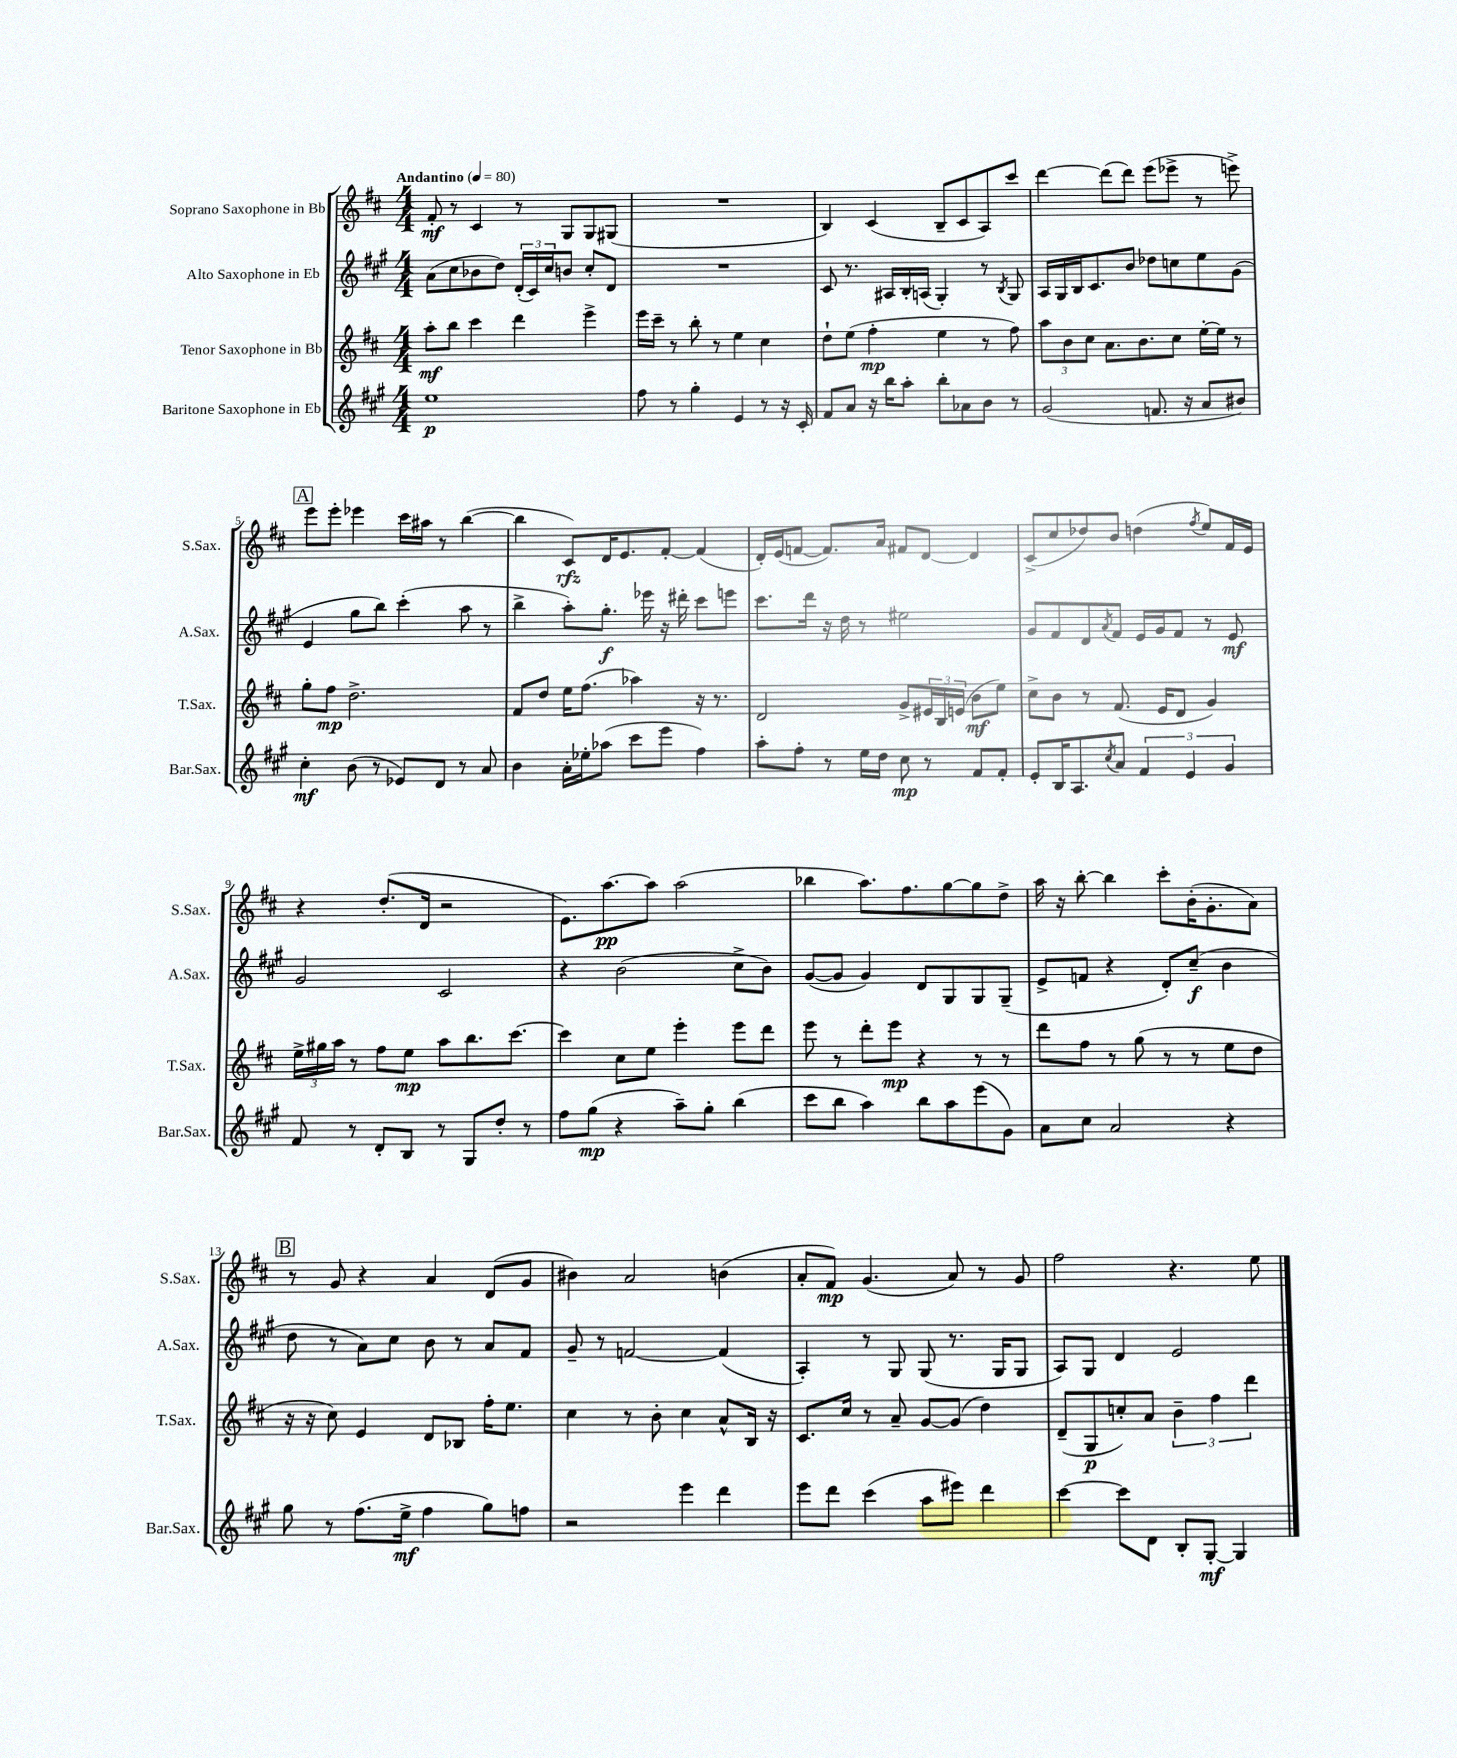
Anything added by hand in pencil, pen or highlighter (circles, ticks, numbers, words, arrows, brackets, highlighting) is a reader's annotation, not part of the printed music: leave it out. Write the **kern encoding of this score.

**kern	**kern	**kern	**kern
*staff4	*staff3	*staff2	*staff1
*clefG2	*clefG2	*clefG2	*clefG2
*k[f#c#g#]	*k[f#c#]	*k[f#c#g#]	*k[f#c#]
*M4/4	*M4/4	*M4/4	*M4/4
*MM80	*MM80	*MM80	*MM80
1ee	8aa'\L	(8a\L	8f#'/
.	8bb\J	8cc#\	8r
.	4ccc#\	8b-\	4c#/
.	.	8dd\J)	.
.	4ddd\	(24d'/LL	8r
.	.	24c#/)	.
.	.	24cc#/J	.
.	.	8b/J	8G/L
.	4eee^\	8cc#'/L	8G/
.	.	8d/J	(8G#/J
=	=	=	=
8ff#\	16eee\LL	1r	1r
.	16ccc#~\JJ	.	.
8r	8r	.	.
4gg#'\	8bb'\	.	.
.	8r	.	.
4e/	4ee\	.	.
8r	4cc#\	.	.
16r	.	.	.
16c#'/	.	.	.
=	=	=	=
8f#/L	8dd`\L	8c#/	4B/)
8a/J	(8ee\J	8.r	.
16r	4ff#'\	.	(4c#/
16bb\LK	.	16A#/LL	.
8aa'\J	.	16B'/	.
.	.	(16A/JJ	.
8bb'\L	4ee\	4G#'/)	8B~/L
8a-\	.	.	8c#/
8b\J	8r	8r	8A/)
.	.	8qB/	.
8r	8ff#\)	8G#/	8ccc#/J
=	=	=	=
(2g#/	12aa\L	16A/LL	[4ddd\
.	.	16G#/	.
.	12b\	.	.
.	.	16B/J	.
.	12cc#\J	.	.
.	.	8.c#/	.
.	8.a\L	.	(8ddd\]L
.	.	8b/J	8ddd\J)
.	8.b\	.	.
8.f/	.	8dd-\L	(8eee\L
.	8cc#\J	8cc\	8eee-^\J
16r	.	.	.
8a/L	[16ee'\LL	8ee\	8r
.	16ee\]JJ	.	.
8b#/J)	8r	(8g#\J	8eee^\)
=	=	=	=
4cc#'\	8gg'\L	4e/	8eee\L
.	8ff#\J	.	8eee'\J
(8b\	2.dd^\	8gg#\L	4eee-\
8r	.	8bb\J)	.
8e-/L)	.	(4ccc#'\	16ccc#\LL
.	.	.	16aa#\JJ
8d/J	.	.	8r
8r	.	8aa\	([4bb\
8a/	.	8r	.
=	=	=	=
4b\	8f#/L	4bb^\	4bb\]
.	8dd/J	.	.
16a'\LL	16ee\LK	8aa'\L)	8c#/L)
16ee-'\J	(8.ff#\J	.	.
(8aa-\J	.	8.gg#'\J	16d/K
.	.	.	8.e/
8ccc#\L	4aa-\)	.	.
.	.	16eee-\	.
8eee\J	.	16r	[8f#'/J
.	.	16ddd#'\	.
4ff#\)	16r	8ccc#\L	(4f#/]
.	8.r	.	.
.	.	8eee\J	.
=	=	=	=
8aa'\L	2d/	8.ccc#\L	16d'/LL)
.	.	.	(16e/J
8ff#'\J	.	.	[8f/J
.	.	16ddd\Jk	.
8r	.	16r	8.f/]L)
.	.	16dd\	.
16ee\LL	.	8r	.
16dd\JJ	.	.	16a/Jk
8cc#\	8g^/L	2ee#\	8f#/L
8r	24e#/L	.	[8d/J
.	24B/	.	.
.	(24e/JJ	.	.
8f#/L	8b\L	.	4d/]
8f#'/J	8ee\J)	.	.
=	=	=	=
8e'/L	8cc#^\L	8g#/L	(8c#^/L
16B/K	8b\J	8f#/	8cc#/
8.A/	.	.	.
.	8r	8d/	8dd-/)
8qcc#/	.	8qa/	.
8a/J	(8.f#/	8f#/J	8b/J
6f#/	.	16e/LL	(4dd\
.	16e/LK	16g#/J	.
.	8d/J	8f#/J	.
6e/	.	.	.
.	.	.	8qff#/
.	4g/)	8r	8ee/L)
6g#/	.	.	.
.	.	8e/	16f#/L
.	.	.	16e/JJ
=	=	=	=
8f#/	24ee^\LL	2g#/	4r
.	24gg#\	.	.
.	24aa\JJ	.	.
8r	8r	.	.
8d'/L	8ff#\L	.	(8.dd'/L
8B/J	8ee\J	.	.
.	.	.	16d/Jk
8r	8aa\L	2c#/	2r
8G#/L	8.bb\	.	.
8dd'/J	.	.	.
.	[8.ccc#\J	.	.
8r	.	.	.
=	=	=	=
8ff#\L	4ccc#\]	4r	8.e\L)
(8gg#\J	.	.	.
.	.	.	[8.aa\
4r	8cc#\L	(2b\	.
.	8ee\J	.	8aa\]J
8aa~\L)	4eee'\	.	(2aa\
8gg#'\J	.	.	.
(4bb\	8eee\L	8cc#^\L	.
.	8ddd\J	8b\J)	.
=	=	=	=
8ccc#\L	8eee\	([8g#/L	4bb-\
8bb\J	8r	8g#/]J	.
4aa\)	8ddd'\L	4g#/)	8.aa\L)
.	8eee\J	.	.
.	.	.	8.ff#\
8bb\L	4r	8d/L	.
8aa\	.	8G#/	[8gg\
(8eee\	8r	8G#/	8gg\]
8g#\J)	8r	(8G#~/J	8dd^\J
=	=	=	=
8a\L	8ddd\L	8e^/L	16aa\
.	.	.	16r
8cc#\J	8ff#\J	8f/J	[8bb'\
2a/	8r	4r	4bb\]
.	(8gg\	.	.
.	8r	8d'/L)	8ccc#'\L
.	8r	(8cc#~/J	(16b'\K
.	.	.	8.g'\
4r	8ee\L	4b\	.
.	8dd\J	.	8a\J)
=	=	=	=
8gg#\	16r	8dd\	8r
.	16r	.	.
8r	8cc#\)	8r	8g/
(8.ff#\L	4e/	8a\L)	4r
.	.	8cc#\J	.
16ee^\Jk	.	.	.
4ff#\	8d/L	8b\	4a/
.	8B-/J	8r	.
8gg#\L)	16ff#'\LK	8a/L	(8d/L
.	8.ee\J	.	.
8ff\J	.	8f#/J	8g/J
=	=	=	=
2r	4cc#\	8g#~/	4b#\)
.	.	8r	.
.	8r	[2f/	2a/
.	8b'\	.	.
4eee\	4cc#\	.	.
4ddd\	8a^^/L	(4f/]	(4b\
.	16B/Jk	.	.
.	16r	.	.
=	=	=	=
8eee\L	8.c#/L	4A'/)	8a'/L
8ddd\J	.	.	8f#/J)
.	16cc#/Jk	.	.
(4ccc#\	8r	8r	(4.g/
.	8a~/	8G#/	.
8aa\L	[8g/L	(8G#/	.
8eee#\J)	(8g/]J	8.r	8a/)
4ddd\	4dd\)	.	8r
.	.	16G#/LK	.
.	.	8G#/J	8g/
=	=	=	=
[4ccc#\	(8d~/L	8A/L)	2ff#\
.	8G/	8G#/J	.
8ccc#\]L	8cc'/)	4d/	.
8d\J	8a/J	.	.
8B'/L	6b~\	2e/	4.r
[8G#'/J	.	.	.
.	6ff#\	.	.
4G#/]	.	.	.
.	6ddd\	.	.
.	.	.	8ee\
==	==	==	==
*-	*-	*-	*-
